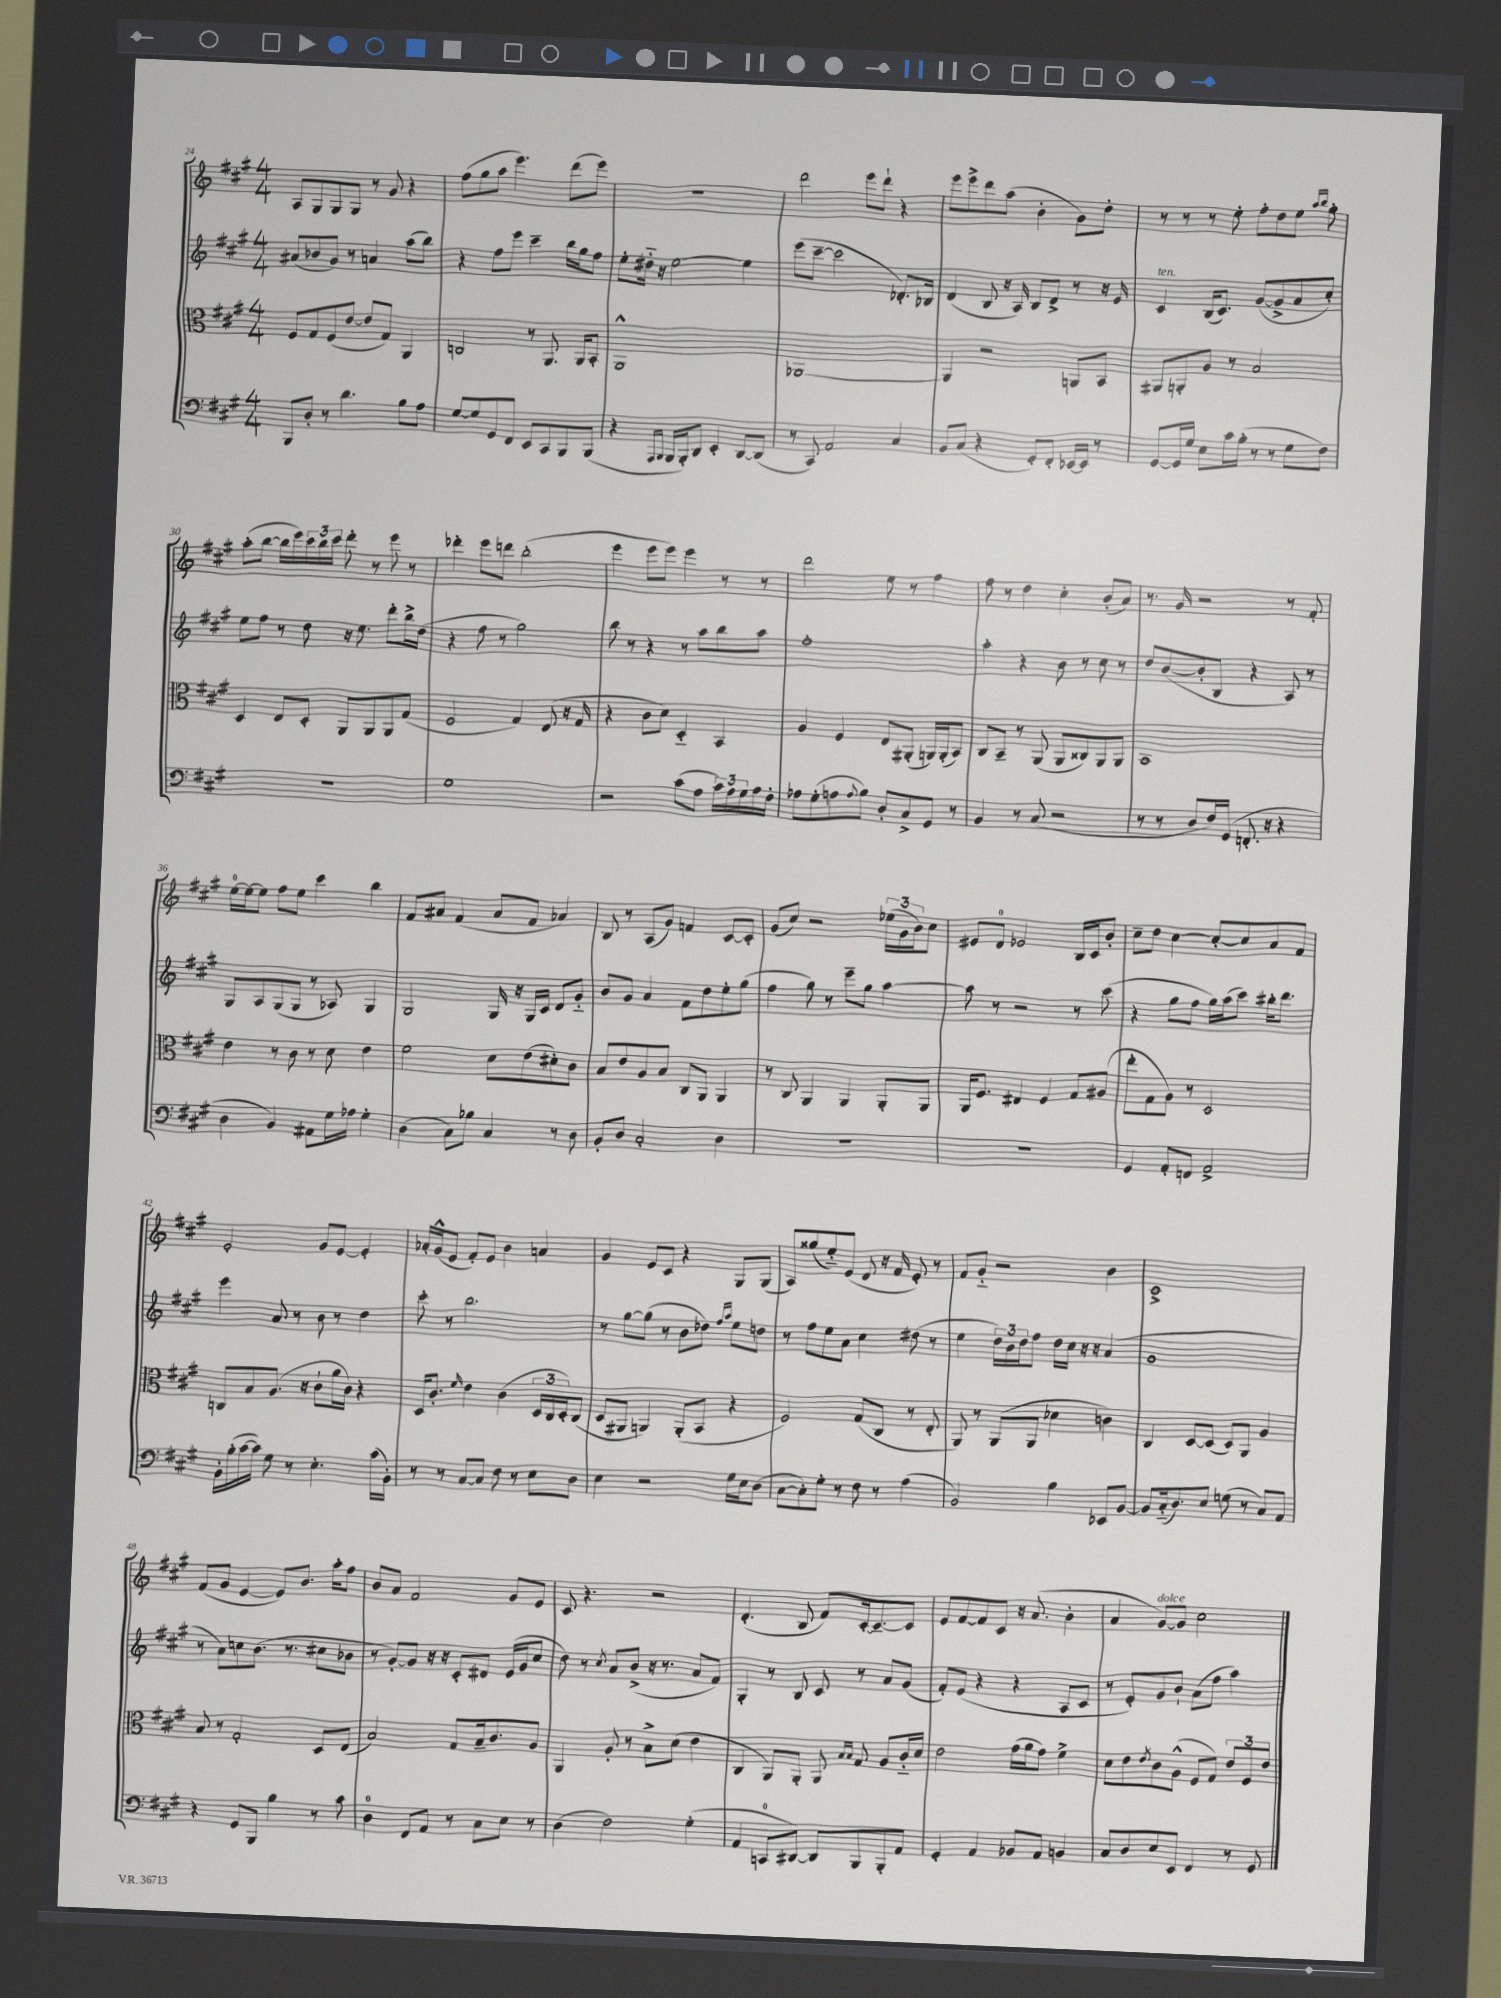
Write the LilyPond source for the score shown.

<<
\new StaffGroup <<
\new Staff = "s0" {
    \clef treble \key a \major \numericTimeSignature \time 4/4
    a8 gis8 gis8 gis8 r8 gis'8 r4 |
    fis''8( gis''8 a''8 e'''4.) d'''8( e'''8) |
    R1 |
    d'''2 e'''8 d'''8-! r4 |
    e'''8 e'''8-> d'''8 a''8( b'4-. gis'8) d''8-. |
    r8 r8 r8 e''8-. fis''8-. d''8 e''8 \grace { a''16 b''16 } gis''8-. |
    a''8-.( b''8~ b''16 e'''16) \tuplet 3/2 { cis'''16 b''16 cis'''16 } d'''8-. r8 e'''8 r8 |
    des'''4-. e'''8 d'''8 b''2-.( |
    e'''4 e'''8 e'''8) e'''4 r8 r8 |
    d'''2 e''8 r8 fis''4 |
    fis''8 r8 d''4 cis''4-. b'8-.( a'8) |
    r8. gis'16 r2 r8 fis'8-. |
    e''16-0~ e''16~ e''8 fis''8 e''8 cis'''4 b''4 |
    fis'8 ais'8 fis'4( ais'8 fis'8 aes'4) |
    b8 r8 a8( gis'8) f'4 cis'8~ cis'8-. |
    gis'8( cis''8) r2 \tuplet 3/2 { ees''16( gis'16 b'16) } cis''8 |
    eis'8 d'8-0 ees'2 b16 cis'16 b'8-. |
    cis''8-- d''8 cis''4~ cis''8~-. cis''8 a'8 fis'8 |
    e'2-. gis'8 e'8~ e'4-. |
    aes'16-. gis'16-^( e'8 fis'8-.) e'8 b'4 a'4 |
    gis'4 e'8 cis'8 r4 gis8 gis8( |
    a8) gisis''8( e''8-_) e'8( d'8 r16 fis'16 e'8-.) r8 |
    fis'8 gis'8-_ r2 b'4 |
    cis'1-> |
    fis'8( gis'8 e'4~ e'8) b'8. a''16-. fis''8 |
    b'8 a'8 fis'2 gis'8 e'8 |
    cis'8 r4. r2 |
    d'4.-.( b8 fis'8) cis'16~-. cis'8.~-- cis'8 |
    e'8 fis'8~ fis'8 cis'8 r16 a'8.( b'4-. |
    a'4 gis'8~^\markup { \italic "dolce" }) gis'8 cis''2 \bar "|." |
}
\new Staff = "s1" {
    \clef treble \key a \major \numericTimeSignature \time 4/4
    ais'8( bes'8 gis'8) r8 a'4 a''8( b''8) |
    r4 fis''8 e'''8 cis'''4-- b''16 gis''16 fis''8 |
    e''8-. dis''16-_ r16 e''2~ e''4 |
    e'''8( cis'''8~-- cis'''2 des'8.-.) bes16 |
    d'4( b8 r16 a16) b8 d'8-> r8 r16 e'16 |
    cis'4^\markup { \italic "ten." } b16( cis'8.) gis'8~( gis'8-> a'8 cis''8-.) |
    e''8 fis''8 r8 d''8 r16 e''8. d'''8-. b''16-> d''16( |
    r4 fis''8 r8 gis''2) |
    b''8 r8 r4 r8 a''8 b''8 a''8 |
    fis''1-. |
    a''4-. r4 b'8 r8 cis''8 r8 |
    d''8 b'8~( b'8-. b8 r4 a8) r8 |
    gis8 a8 gis8( gis8 r8 aes8) gis4 |
    gis2 gis16 r16 gis16 cis'16 d'8 gis'8-_ |
    b'8 gis'8 a'4 fis'8 d''8 e''8-. gis''8( |
    fis''4 gis''8) r8 e'''8-- gis''8 a''4~ |
    a''8 r8 r2 r8 cis'''8( |
    r4 gis''8 fis''8 gis''16) a''16( cis'''8) bis''16-. d'''8. |
    e'''4 a'8 r8 b'8 r8 d''4 |
    cis'''8-. r8 b''2. |
    r8 gis''8~ gis''8( r8 b'8 des''8) \grace { fis''16 a''16 } e''8 d''8 |
    r8 fis''8 e''8 a'8 cis''4 dis''8( r8 |
    e''4 \tuplet 3/2 { d''16) b'16 d''16 } fis''8 d''16 cis''16 r16 r16 a'4( |
    gis'1 |
    r8 a'8) c''8 b'8.( r8. cis''8 bes'8 |
    r8 gis'8~-.) gis'8 r16 r16 cis'8-. dis'8 e'16( gis'16 cis''8 |
    d''8) r8 \acciaccatura { cis''8 } a'8 b'8->( r16 r8. a'8 fis'8) |
    gis4-. r8 b8 cis'8 r8 a'8 gis'8( |
    fis'8-.) e'8( r4 r4 a8 cis'8 |
    r8 e'8-.) gis'8 b'8-! a'8( fis''8 a''4) \bar "|." |
}
\new Staff = "s2" {
    \clef alto \key a \major \numericTimeSignature \time 4/4
    fis8 gis8 fis8( e'8~ e'8 gis8) a,4 |
    c2 r8 a,8. a,16 b,8-. |
    a,1-^ |
    aes,1~ |
    aes,4 r2 a,8 b,8 |
    ais,8 a,8-. a8 r8 b2 |
    d4 e8 d8-. a,8 a,8 a,8 gis8( |
    fis2 gis4) e8( r16 gis16 |
    r4 cis'8 d'8) d4-_ b,4 |
    a4 fis4 e8 ais,8-.( a,16) a,16-.( b,8) |
    cis8 b,8-- r8 a,8( a,8 cisis8) a,8 a,8 |
    b,1 |
    e'4 r8 cis'8 r8 d'8 e'4 |
    fis'2 d'8 e'8( dis'8-.) cis'8 |
    b8 e'8 a8 b8 cis8 a,8 a,4 |
    r8 cis8 a,4 a,4 a,8-. a,8 |
    a,16 fis8. eis4 fis4 gis8 ais8( |
    e''8-. gis8 a8) r8 d2 |
    c8 b8 a8.( r16 cis'8-! a'16 cis'16) r4 |
    d16 cis'8.-. \grace { fis'16 } e'4 cis'4( \tuplet 3/2 { d16 cis16 d16-.) } cis8( |
    d8 ais,8 a,4) a,8-.( b,8 r4 |
    fis2) gis8( cis8 r8 e8-. |
    a,8) r8 a,8( a,8 des'4 c'4) |
    cis4 d8~ d8( d8) a,8 a4 |
    b8 r8 gis2-. d8 e8( |
    b2) gis8 b16-- cis'8. a8 |
    a,4 a8-. r8 b8-> d'8( e'4 |
    cis4 a,8) a,8-. a,8 \grace { b16 b16 } gis8 a8 cis'16-_ d'16 |
    e'2 gis'16( a'16 gis'8) fis'4-> |
    d'8 e'8 \acciaccatura { e'8 } cis'8 a8-^( fis8 gis8) \tuplet 3/2 { e'8 fis8 e'8 } \bar "|." |
}
\new Staff = "s3" {
    \clef bass \key a \major \numericTimeSignature \time 4/4
    b,,8 d8-. r8 d'4. b8 a8 |
    gis8~ gis8 gis,8 fis,8 e,8 cis,8 b,,8 b,,8( |
    r4 \grace { a,,16 b,,16 } b,,16 b,,16-.) d,8 e,4-. d,8~ d,8( |
    r8 cis,8) a,2 cis4 |
    b,8 cis8( r4 gis,8-.) fis,8-. ees,16~ ees,16 r8 |
    gis,8~ gis,16 gis16 e8 cis'16 b16-.( r8 r8 gis8 fis8) |
    R1 |
    gis1 |
    r2 cis'8( a8 \tuplet 3/2 { cis'16) a16 gis16 } a16 fis16-. |
    aes8 gis8-.( a8 \appoggiatura { a8 } b8) d8-. cis8-> gis,8 r8 |
    b,4 r8 cis8( r2 |
    r8 r8 d8 fis16) gis,16( f,8.-. r16 r4 |
    d4 b,4) ais,8 gis16 aes16 gis4-. |
    d4( cis8) bes8 cis4 r8 d8 |
    b,8-. d8 cis2-. d4 |
    R1 |
    R1 |
    gis,4 a,8-. f,8 a,2-> |
    b,16-. b16-.( cis'16~ cis'16) gis8 r8 e4.-. cis'16( b,16-.) |
    r8 r8 cis8~ cis8 fis8 r8 e8 d8 |
    e4 r2 gis16 e16 d8( |
    cis8~ cis8-.) gis8-. r8 fis8 r8 a4( |
    b,2) b4 ees,8 b,8~ |
    b,8 cis16-_( d8.) e8 g8( r8 cis8) a,8 |
    r4 gis,8 b,,8 b4 r8 cis'8 |
    d4-0 fis,8 a,8 r8 cis8 e8 r8 |
    d4( fis2) gis4-.( |
    a,4 c,8-0 dis,8~) dis,8 b,,8 b,,8-. a,8 |
    gis,4-. a,4 bes,8 a,8 b,4 |
    cis8 d8 e8 e,8 fis,4 r8 gis,8 \bar "|." |
}
>>
>>
\layout { \context { \Score currentBarNumber = #24 } }
